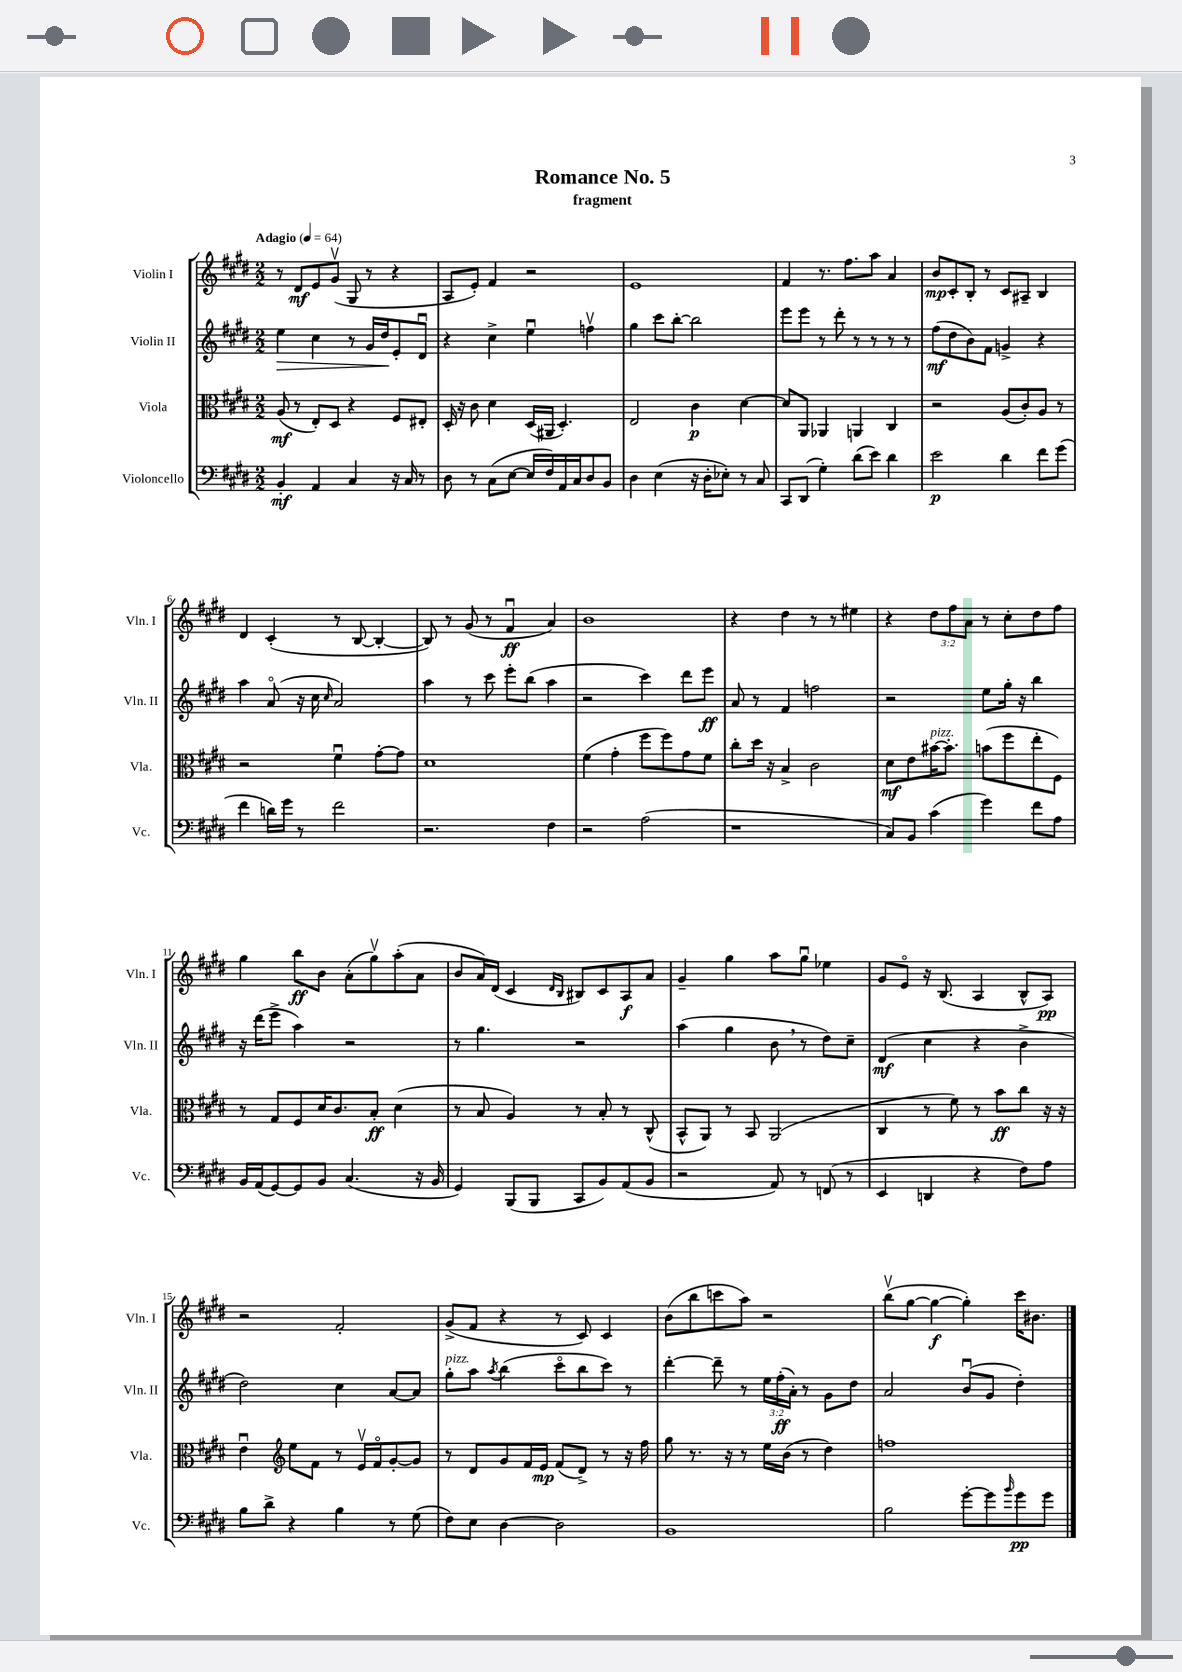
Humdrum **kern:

**kern	**dynam	**kern	**dynam	**kern	**dynam	**kern	**dynam
*part4	*part4	*part3	*part3	*part2	*part2	*part1	*part1
*staff4	*staff4	*staff3	*staff3	*staff2	*staff2	*staff1	*staff1
*I"Violoncello	*	*I"Viola	*	*I"Violin II	*	*I"Violin I	*
*I'Vc.	*	*I'Vla.	*	*I'Vln. II	*	*I'Vln. I	*
*clefF4	*	*clefC3	*	*clefG2	*	*clefG2	*
*k[f#c#g#d#]	*	*k[f#c#g#d#]	*	*k[f#c#g#d#]	*	*k[f#c#g#d#]	*
*M2/2	*	*M2/2	*	*M2/2	*	*M2/2	*
*MM64	*	*MM64	*	*MM64	*	*MM64	*
=1	=1	=1	=1	=1	=1	=1	=1
!	!	!	!	!	!	!LO:TX:a:B:t=Adagio	!
!	!	!	!	!	!LO:HP:b	!	!
4BB'/	mf	(8A/	mf	4ee\	>	8r	.
.	.	8r	.	.	.	8d#/L	mf
4AA/	.	8E'/L)	.	4cc#\	.	8e/	.
.	.	8D#/J	.	.	.	(8g#v/J	.
4C#/	.	4r	.	8r	.	8G#/	.
.	.	.	.	16g#/LL	.	8r	.
.	.	.	.	16dd#/J	.	.	.
16r	.	8F#/L	.	8e'/	]	4r	.
16C#/	.	.	.	.	.	.	.
8r	.	8E#X'/J	.	8d#u/J	.	.	.
=2	=2	=2	=2	=2	=2	=2	=2
8D#\	.	16D#'/	.	4r	.	8A/L	.
.	.	16r	.	.	.	.	.
8r	.	8c#\	.	.	.	8e'/J)	.
(8C#\L	.	4d#\	.	4cc#^\	.	4f#/	.
[8E\J	.	.	.	.	.	.	.
16E/LL]	.	(16D#/LL	.	4eeu\	.	2r	.
16F#/)	.	16AA#X/JJ	.	.	.	.	.
16AA/	.	4.D#'/)	.	.	.	.	.
16C#/J	.	.	.	.	.	.	.
8D#/	.	.	.	4ffnv\	.	.	.
8BB/J	.	.	.	.	.	.	.
=3	=3	=3	=3	=3	=3	=3	=3
4D#\	.	2E/	.	4gg#\	.	1e	.
(4E\	.	.	.	8ccc#\L	.	.	.
.	.	.	.	[8bb'\J	.	.	.
16r	.	4c#\	p	2bb\]	.	.	.
16D#'\KL	.	.	.	.	.	.	.
8E-X'\J)	.	.	.	.	.	.	.
8r	.	[4d#\	.	.	.	.	.
8C#/	.	.	.	.	.	.	.
=4	=4	=4	=4	=4	=4	=4	=4
8CC#/L	.	8d#/L]	.	8eee\L	.	4f#/	.
(8DD#/J	.	8AA/J	.	8eee\J	.	.	.
4G#'\)	.	4AA-X/	.	8r	.	8.r	.
.	.	.	.	8ddd#'\	.	.	.
.	.	.	.	.	.	8.ff#\L	.
(8d#\L	.	4AAn/	.	8r	.	.	.
8e\J)	.	.	.	8r	.	8aa\J	.
4d#\	.	4C#/	.	8r	.	4a/	.
.	.	.	.	8r	.	.	.
=5	=5	=5	=5	=5	=5	=5	=5
2e\	p	2r	.	(8ff#\L	mf	8b/L	mp
.	.	.	.	8dd#\	.	8c#'/	.
.	.	.	.	8b\)	.	8B'/J	.
.	.	.	.	8f#\J	.	8r	.
4d#\	.	(8A/L	.	4gn^/	.	8c#/L	.
.	.	8c#'/)	.	.	.	8A#X~/J	.
8f#\L	.	8A/J	.	4r	.	4B/	.
(8g#\J	.	8r	.	.	.	.	.
!!LO:LB:g=z
=6	=6	=6	=6	=6	=6	=6	=6
4f#\	.	2r	.	4aa\	.	4d#/	.
16dn\LL)	.	.	.	(8a/	.	(4c#'/	.
16g#\JJ	.	.	.	.	.	.	.
8r	.	.	.	16r	.	.	.
.	.	.	.	16cc#\	.	.	.
.	.	.	.	16qqcc#/	.	.	.
2f#\	.	4f#u\	.	2a/)	.	8r	.
.	.	.	.	.	.	[8B/	.
.	.	[8g#'\L	.	.	.	4B'/_	.
.	.	8g#\J]	.	.	.	.	.
=7	=7	=7	=7	=7	=7	=7	=7
2.r	.	1d#	.	4aa\	.	8B/])	.
.	.	.	.	.	.	8r	.
.	.	.	.	8r	.	(8g#/	.
.	.	.	.	8ccc#\	.	8r	.
.	.	.	.	8eee'\L	.	4f#u/	ff
.	.	.	.	(8bb\J	.	.	.
4F#\	.	.	.	4aa\	.	4a/)	.
=8	=8	=8	=8	=8	=8	=8	=8
2r	.	(4f#\	.	2r	.	1b	.
.	.	4g#'\	.	.	.	.	.
(2A\	.	8ff#\L	.	4ccc#\)	.	.	.
.	.	8ff#\)	.	.	.	.	.
.	.	8g#\	.	8ddd#\L	.	.	.
.	.	8f#\J	.	8eee\J	ff	.	.
=9	=9	=9	=9	=9	=9	=9	=9
1r	.	8cc#'\L	.	8a/	.	4r	.
.	.	16dd#\Jk	.	8r	.	.	.
.	.	16r	.	.	.	.	.
.	.	4B^/	.	4f#/	.	4dd#\	.
.	.	2c#\	.	2ffn\	.	8r	.
.	.	.	.	.	.	8r	.
.	.	.	.	.	.	4ee#X\	.
=10	=10	=10	=10	=10	=10	=10	=10
8C#/L)	.	8d#\L	mf	2r	.	4r	.
8BB/J	.	8e\	.	.	.	.	.
!	!	!LO:TX:a:i:t=pizz.	!	!	!	!	!
(4c#\	.	[16b#X\K	.	.	.	12dd#\L	.
.	.	8.b#'\J]	.	.	.	.	.
.	.	.	.	.	.	12ff#\	.
.	.	.	.	.	.	12a\J	.
4g#\)	.	(8bn\L	.	8ee\L	.	8r	.
.	.	8ff#\	.	16gg#'\Jk	.	8cc#'\L	.
.	.	.	.	16r	.	.	.
8f#\L	.	8ee'\	.	4bb\	.	8dd#\	.
8A\J	.	8F#\J)	.	.	.	8ff#\J	.
!!LO:LB:g=z
=11	=11	=11	=11	=11	=11	=11	=11
16BB/LL	.	8r	.	16r	.	4gg#\	.
(16AA/J	.	.	.	(16ddd#\KL	.	.	.
[8GG#/)	.	8G#/L	.	8eee^\J	.	.	.
8GG#/]	.	8F#/	.	4aa\)	.	8bb\L	ff
8BB/J	.	16d#/K	.	.	.	8b\J	.
.	.	8.c#/	.	.	.	.	.
(4.C#/	.	.	.	2r	.	(8a'\L	.
.	.	8B'/J	ff	.	.	8gg#v\)	.
.	.	(4d#\	.	.	.	(8aa'\	.
16r	.	.	.	.	.	8a\J	.
16BB/	.	.	.	.	.	.	.
=12	=12	=12	=12	=12	=12	=12	=12
4GG#/)	.	8r	.	8r	.	8b/L	.
.	.	8B/	.	4.gg#\	.	16a/L)	.
.	.	.	.	.	.	(16d#/JJ	.
(8BBB/L	.	4A/)	.	.	.	4c#/	.
8BBB/J	.	.	.	.	.	.	.
.	.	.	.	.	.	16qqd#/LL	.
.	.	.	.	.	.	16qqB/JJ	.
8CC#/L	.	8r	.	2r	.	8B#X/L)	.
8BB/)	.	8B'/	.	.	.	8c#/	.
(8AA/	.	8r	.	.	.	8A/	f
8BB/J	.	(8C#^^/	.	.	.	8a/J	.
=13	=13	=13	=13	=13	=13	=13	=13
2r	.	8BB^^/L	.	(4aa\	.	4g#~/	.
.	.	8AA/J)	.	.	.	.	.
.	.	8r	.	4gg#\	.	4gg#\	.
.	.	8BB/	.	.	.	.	.
8AA/)	.	(2AA/	.	8b,\	.	8aa\L	.
8r	.	.	.	8r	.	8gg#u\J	.
(8FFn/	.	.	.	8dd#\L)	.	4ee-X\	.
8r	.	.	.	8cc#~\J	.	.	.
=14	=14	=14	=14	=14	=14	=14	=14
4EE/	.	4C#/	.	(4d#/	mf	8g#/L	.
.	.	.	.	.	.	8e/J	.
4DDn/	.	8r	.	4cc#\	.	16r	.
.	.	.	.	.	.	(8.B/	.
.	.	8f#\)	.	.	.	.	.
4r	.	8r	.	4r	.	4A/	.
.	.	8b\L	ff	.	.	.	.
8F#\L)	.	8cc#\J	.	4b^\	.	8B^^/L	.
8A\J	.	16r	.	.	.	8A/J)	pp
.	.	16r	.	.	.	.	.
!!LO:LB:g=z
=15	=15	=15	=15	=15	=15	=15	=15
8B\L	.	4eu\	.	2dd#\)	.	2r	.
8d#^\J	.	.	.	.	.	.	.
*	*	*clefG2	*	*	*	*	*
4r	.	8ee\L	.	.	.	.	.
.	.	8f#\J	.	.	.	.	.
4B\	.	8r	.	4cc#\	.	2f#'/	.
.	.	16ev/LL	.	.	.	.	.
.	.	16f#/J	.	.	.	.	.
8r	.	[8g#'/	.	[8a/L	.	.	.
(8G#\	.	8g#/J]	.	8a/J]	.	.	.
=16	=16	=16	=16	=16	=16	=16	=16
!	!	!	!	!LO:TX:a:i:t=pizz.	!	!	!
8F#\L)	.	8r	.	8gg#'\L	.	(8g#^/L	.
8E\J	.	8d#/L	.	8aa\J	.	8f#/J	.
.	.	.	.	8qaa/	.	.	.
[4D#\	.	8g#/	.	(4bb\	.	4r	.
.	.	16f#/L	.	.	.	.	.
.	.	16e/JJ	mp	.	.	.	.
2D#\]	.	(8f#/L	.	8ccc#\L	.	8r	.
.	.	8d#^/J)	.	8bb\	.	8c#/)	.
.	.	8r	.	8ccc#\J)	.	4c#/	.
.	.	16r	.	8r	.	.	.
.	.	16ff#\	.	.	.	.	.
=17	=17	=17	=17	=17	=17	=17	=17
1BB	.	8gg#\	.	[4ddd#'\	.	(8b\L	.
.	.	8.r	.	.	.	8bb\	.
.	.	.	.	8ddd#~\]	.	8cccn\	.
.	.	16r	.	.	.	.	.
.	.	8r	.	8r	.	8aa\J)	.
.	.	16ee\LL	.	24ee\LL	.	2r	.
.	.	.	.	(24ff#'\	ff	.	.
.	.	(16b\JJ	.	.	.	.	.
.	.	.	.	24a'\JJ)	.	.	.
.	.	8r	.	8r	.	.	.
.	.	4dd#\)	.	8g#\L	.	.	.
.	.	.	.	8dd#\J	.	.	.
=18	=18	=18	=18	=18	=18	=18	=18
2B\	.	1ffn	.	2a/	.	(8bbv\L	.
.	.	.	.	.	.	[8gg#\J	.
.	.	.	.	.	.	4gg#\_	f
[8g#'\L	.	.	.	(8bu/L	.	4gg#'\])	.
8g#\]	.	.	.	8g#/J	.	.	.
16qqb/	.	.	.	.	.	.	.
8g#\	pp	.	.	4dd#'\)	.	16ccc#\KL	.
.	.	.	.	.	.	8.b#X\J	.
8g#\J	.	.	.	.	.	.	.
==	==	==	==	==	==	==	==
*-	*-	*-	*-	*-	*-	*-	*-
